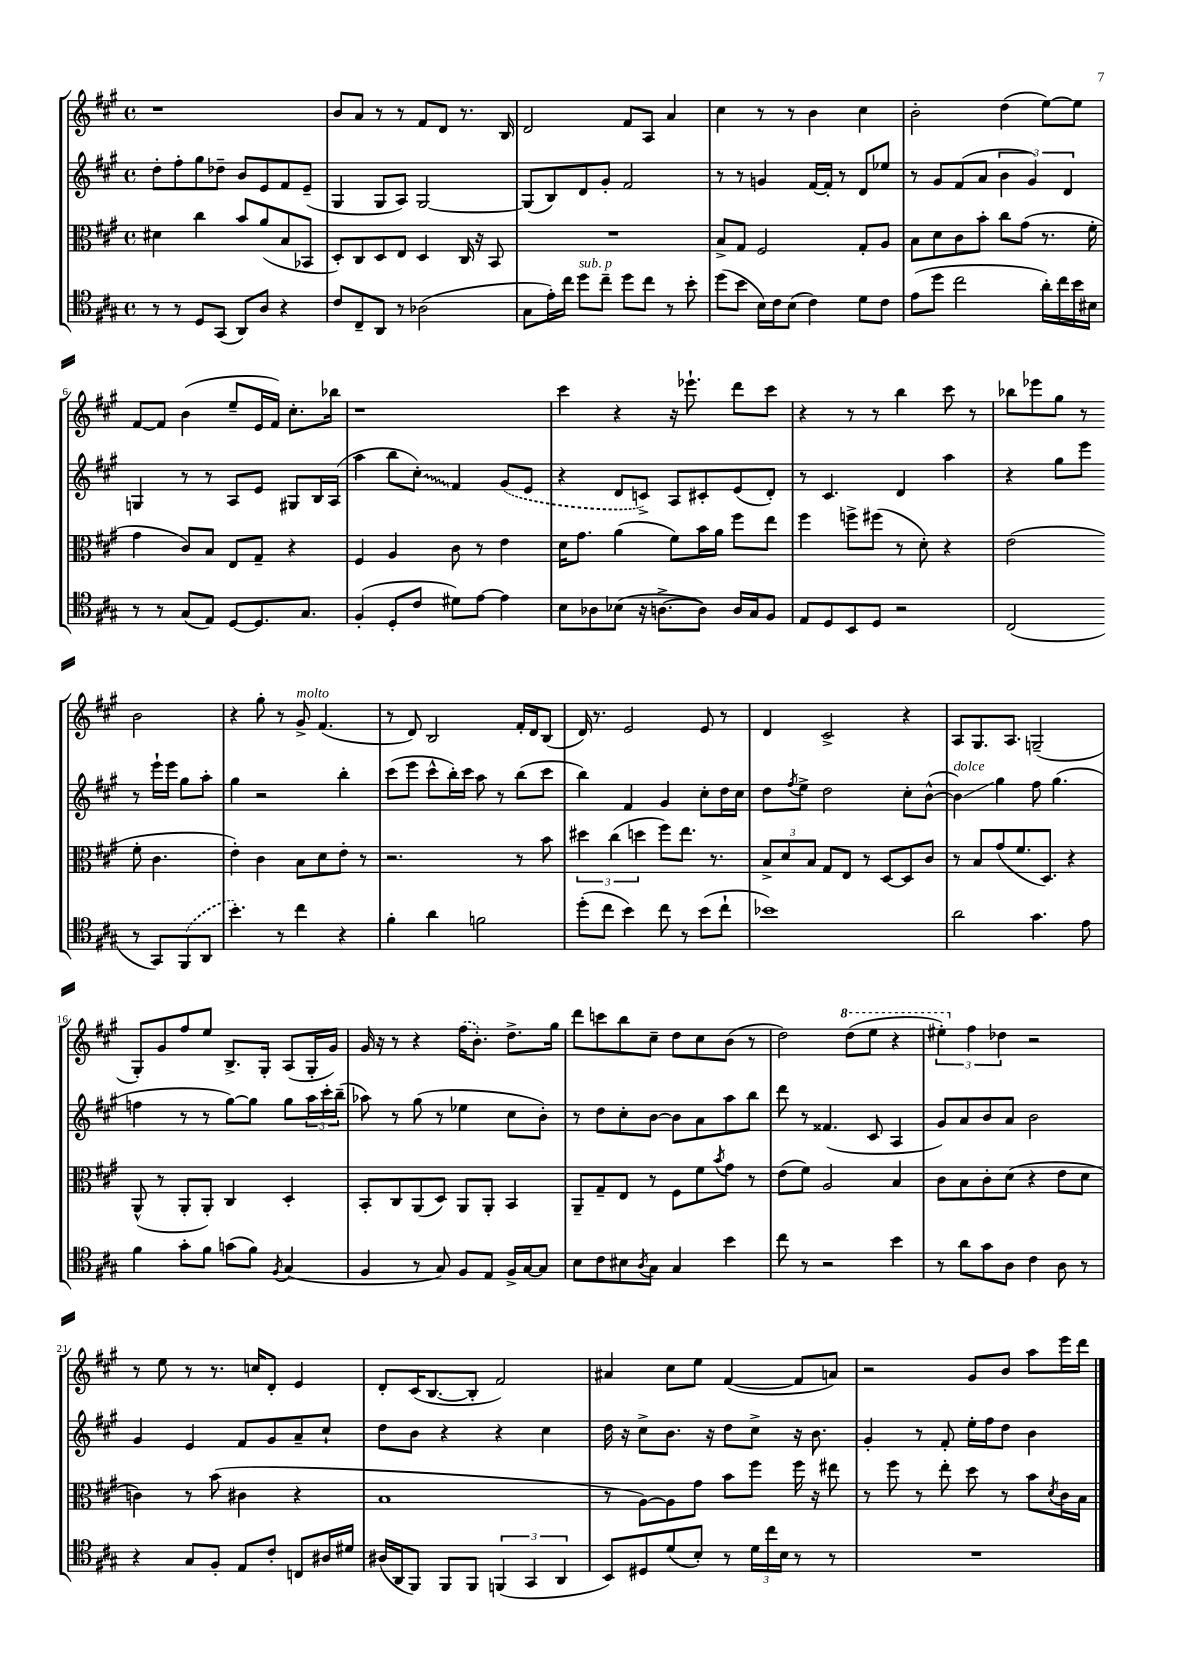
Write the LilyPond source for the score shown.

<<
\new StaffGroup <<
\new Staff = "s0" {
    \clef treble \key a \major \defaultTimeSignature \time 4/4
    r1 |
    b'8 a'8 r8 r8 fis'8 d'8 r8. b16 |
    d'2 fis'8 a8 a'4 |
    cis''4 r8 r8 b'4 cis''4 |
    b'2-. d''4( e''8~) e''8 |
    fis'8~ fis'8 b'4( e''8-- e'16 fis'16) cis''8.-. bes''16 |
    r1 |
    cis'''4 r4 r16 ees'''8.-! d'''8 cis'''8 |
    r4 r8 r8 b''4 cis'''8 r8 |
    bes''8 ees'''8 gis''8 r8 b'2 |
    r4 gis''8-. r8 gis'8->^\markup { \italic "molto" } fis'4.( |
    r8 d'8) b2 fis'16-. d'16 b8( |
    d'16) r8. e'2 e'8 r8 |
    d'4 cis'2-> r4 |
    a8 gis8. a8. g2--( |
    gis8-.) gis'8 fis''8 e''8 b8.-> gis16-. a8( gis16-. gis'16) |
    gis'16 r16 r8 r4 \once \slurDashed fis''16( b'8.-.) d''8.-> gis''16 |
    d'''8 c'''8 b''8 cis''8-- d''8 cis''8 b'8( r8 |
    d''2) \ottava #1 d'''8( e'''8 r4 |
    \tuplet 3/2 { eis'''4-.) \ottava #0 fis''4 des''4 } r2 |
    r8 e''8 r8 r8. c''16 d'8-. e'4 |
    d'8-. cis'16( b8.~ b8-. fis'2) |
    ais'4 cis''8 e''8 fis'4~( fis'8 a'8) |
    r2 gis'8 b'8 a''8 e'''16 d'''16 \bar "|." |
}
\new Staff = "s1" {
    \clef treble \key a \major \defaultTimeSignature \time 4/4
    d''8-. fis''8-. gis''8 des''8-- b'8 e'8 fis'8 e'8--( |
    gis4 gis8 a8) gis2~ |
    gis8( b8) d'8 gis'8-. fis'2 |
    r8 r8 g'4 fis'16~ fis'16-. r8 d'8 ees''8 |
    r8 gis'8 fis'8( a'8 \tuplet 3/2 { b'4 gis'4) d'4 } |
    g4 r8 r8 a8 e'8 gis8 b16 a16( |
    a''4 b''8 \once \override Glissando.style = #'zigzag cis''8-.\glissando) fis'4 \once \slurDashed gis'8( e'8 |
    r4 d'8 c'8->) a8 cis'8-. e'8( d'8-.) |
    r8 cis'4. d'4 a''4 |
    r4 gis''8 e'''8 r8 e'''16-! e'''16 gis''8 a''8-. |
    gis''4 r2 b''4-. |
    cis'''8( e'''8 cis'''8-^ b''16-.) cis'''16 a''8 r8 b''8( cis'''8 |
    b''4) fis'4 gis'4 cis''8-. d''16 cis''16 |
    d''8 \acciaccatura { fis''8 } e''8-> d''2 cis''8-. b'8~-^( |
    b'4\glissando^\markup { \italic "dolce" }) gis''4 fis''8 gis''4.( |
    f''4 r8 r8 gis''8~) gis''8 gis''8 \tuplet 3/2 { a''16 cis'''16-. b''16--( } |
    aes''8) r8 gis''8( r8 ees''4 cis''8 b'8-.) |
    r8 d''8 cis''8-. b'8~ b'8 a'8 a''8 b''8 |
    d'''8 r8 fisis'4.( cis'8 a4 |
    gis'8) a'8 b'8 a'8 b'2 |
    gis'4 e'4 fis'8 gis'8 a'8-- cis''8-! |
    d''8 b'8 r4 r4 cis''4 |
    d''16 r16 cis''8-> b'8. r16 d''8 cis''8-> r16 b'8. |
    gis'4-. r8 fis'8-. e''16-. fis''16 d''8 b'4 \bar "|." |
}
\new Staff = "s2" {
    \clef alto \key a \major \defaultTimeSignature \time 4/4
    dis'4 cis''4 b'8 a'8( b8 bes,8 |
    d8-.) cis8 d8 e8 d4 cis16 r16 b,8 |
    R1 |
    b8-> gis8 fis2 gis8-. a8 |
    b8 d'8 cis'8 b'8-. cis''8 gis'8( r8. fis'16-. |
    gis'4 cis'8) b8 e8 gis8-- r4 |
    fis4 a4 cis'8 r8 e'4 |
    d'16 gis'8. a'4( fis'8) b'16 a'16 fis''8 e''8 |
    fis''4 f''8-> fis''8( r8 d'8-.) r4 |
    e'2( fis'8-. cis'4. |
    e'4-.) cis'4 b8 d'8 e'8-. r8 |
    r2. r8 b'8 |
    \tuplet 3/2 { dis''4 cis''4( d''4 } fis''8) e''8. r8. |
    \tuplet 3/2 { b8-> d'8 b8 } gis8 e8 r8 d8~ d8 cis'8 |
    r8 b8 gis'8( fis'8. d8.) r4 |
    a,8-^( r8 a,8-. a,8-.) cis4 d4-. |
    b,8-. cis8 a,8( d8) a,8 a,8-. b,4 |
    a,8-- gis8-- e8 r8 fis8 fis'8 \acciaccatura { b'8 } gis'8 r8 |
    e'8( fis'8) a2 b4 |
    cis'8 b8 cis'8-. d'8( r4 e'8 d'8 |
    c'4) r8 b'8( cis'4 r4 |
    b1 |
    r8 a8~) a8 gis'8 b'8 fis''8 fis''16 r16 eis''8 |
    r8 fis''8 r8 e''8-. d''8 r8 b'8 \acciaccatura { d'8 } cis'16 b16 \bar "|." |
}
\new Staff = "s3" {
    \clef tenor \key a \major \defaultTimeSignature \time 4/4
    r8 r8 d8 gis,8( a,8) a8 r4 |
    cis'8 cis8-- a,8 r8 aes2( |
    gis8 e'16-.) cis''16 d''8^\markup { \italic "sub. p" } cis''8-- d''8 cis''8 r8 b'8-. |
    d''8( b'8 b16) cis'16 b8( cis'4) d'8 cis'8 |
    e'8( d''8 cis''2 a'16-.) cis''16 b'16 bis16 |
    r8 r8 gis8( e8) d8~ d8. gis8. |
    fis4-.( d8-. cis'8 dis'8) e'8~ e'4 |
    b8 aes8 bes8( r16 a8.~-> a8) a16 gis16 fis8 |
    e8 d8 b,8 d8 r2 |
    cis2( r8 gis,8) \once \slurDashed fis,8( a,8 |
    b'4.-.) r8 cis''4 r4 |
    fis'4-. a'4 f'2 |
    d''8-.( cis''8 b'4) cis''8 r8 b'8( cis''8-! |
    bes'1) |
    a'2 gis'4. e'8 |
    fis'4 gis'8-. fis'8 g'8( fis'8) \acciaccatura { fis8 } gis4( |
    fis4 r8 gis8) fis8 e8 fis16-> gis16~ gis8 |
    b8 cis'8 bis8 \acciaccatura { a8 } gis8 gis4 b'4 |
    cis''8 r8 r2 b'4 |
    r8 a'8 gis'8 a8 cis'4 a8 r8 |
    r4 gis8 fis8-. e8 cis'8-. c8 ais16 dis'16 |
    ais16( a,16 fis,8) fis,8 fis,8 \tuplet 3/2 { f,4( gis,4 a,4 } |
    b,8) dis8 d'8( b8-.) r8 \tuplet 3/2 { d'16 cis''16 b16 } r8 r8 |
    R1 \bar "|." |
}
>>
>>
